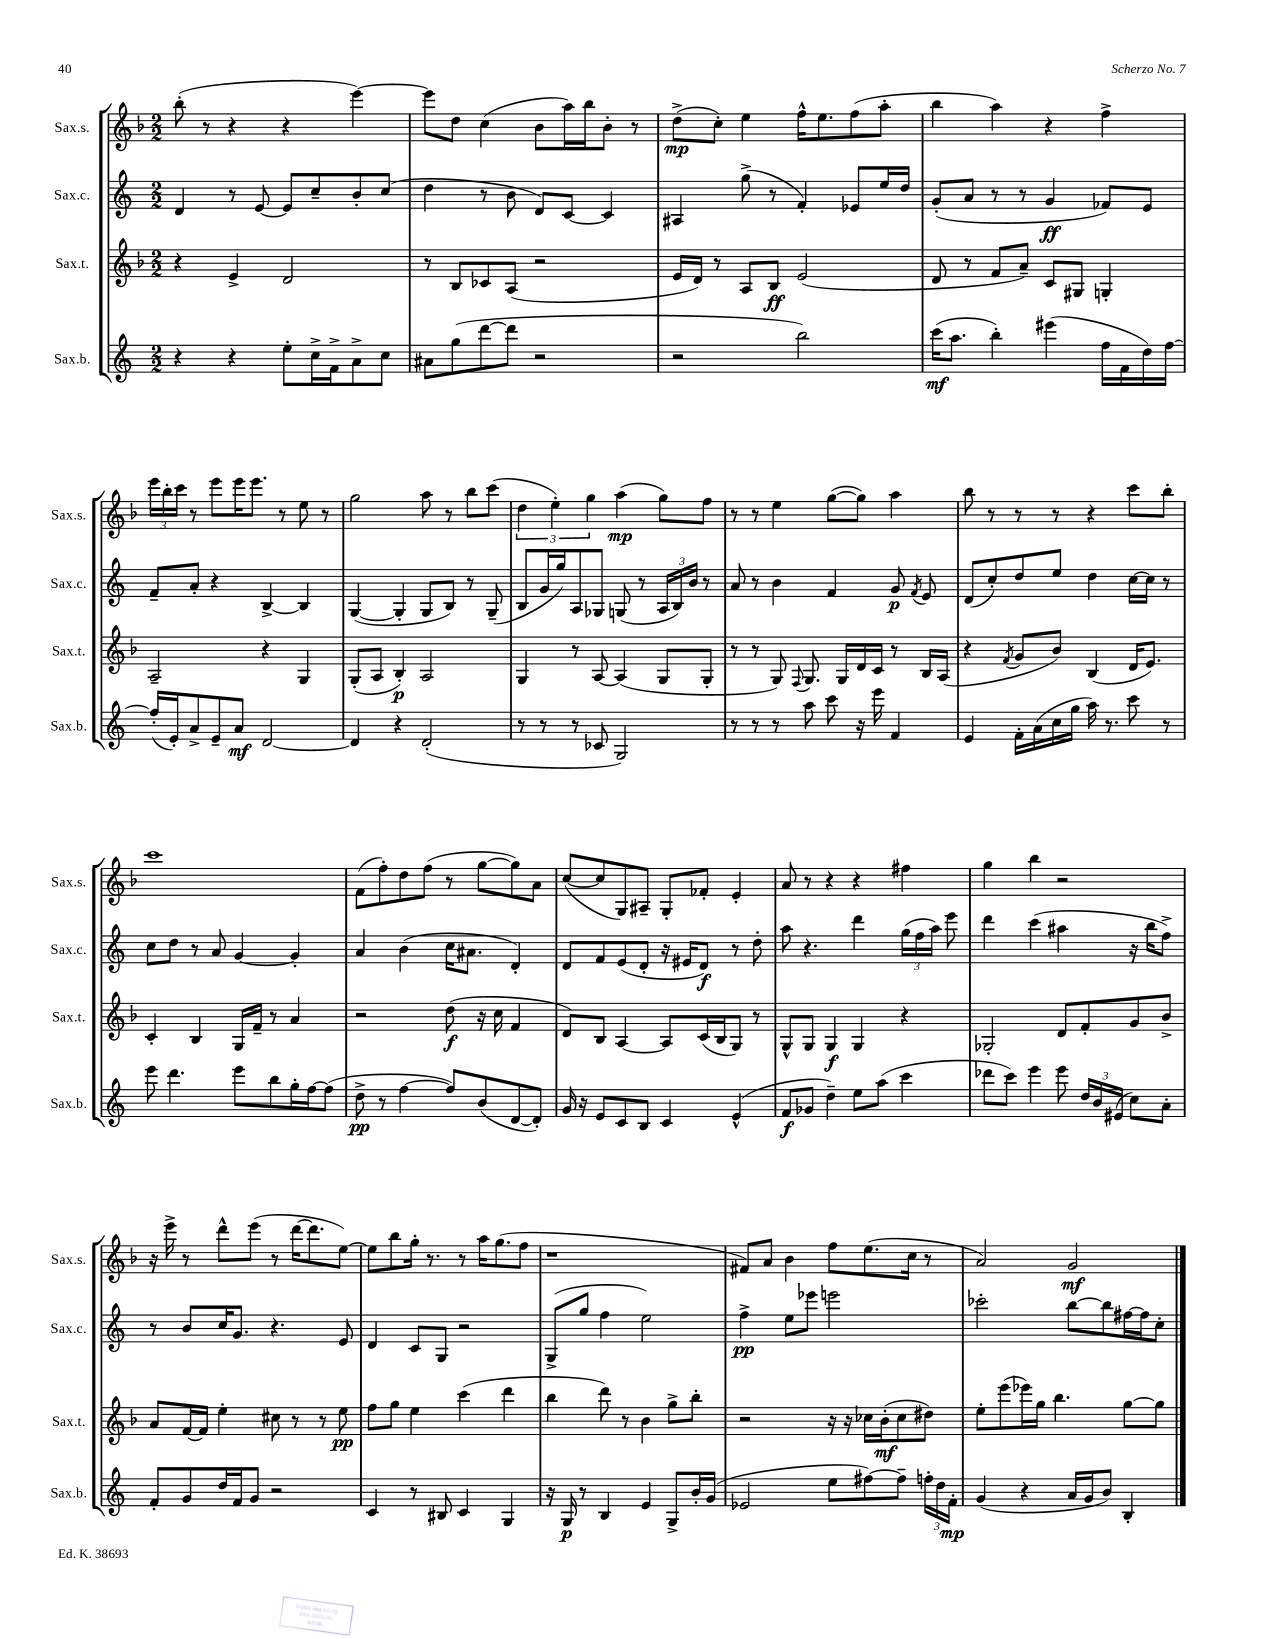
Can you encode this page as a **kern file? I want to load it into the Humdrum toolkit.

**kern	**kern	**kern	**kern
*staff4	*staff3	*staff2	*staff1
*clefG2	*clefG2	*clefG2	*clefG2
*k[]	*k[b-]	*k[]	*k[b-]
*M2/2	*M2/2	*M2/2	*M2/2
4r	4r	4d	(8bb-'
.	.	.	8r
4r	4e^	8r	4r
.	.	[8e	.
8ee'	2d	8e]	4r
16cc^	.	8cc~	.
16f^	.	.	.
8a^	.	8b'	[4eee)
8cc	.	(8cc	.
=	=	=	=
8a#	8r	4dd	8eee]
(8gg	8B-	.	8dd
[8ddd	8c-	8r	(4cc
8ddd]	(8A	8b	.
2r	2r	8d)	8b-
.	.	[8c	16aa)
.	.	.	16bb-
.	.	4c]	8b-'
.	.	.	8r
=	=	=	=
2r	16e	4A#	(8dd^
.	16d)	.	.
.	8r	.	8cc')
.	8A	(8gg^	4ee
.	8B-	8r	.
2bb)	(2e	4f')	16ff^^
.	.	.	8.ee
.	.	8e-	(8ff
.	.	16ee	8aa'
.	.	16dd	.
=	=	=	=
(16ccc	8d	(8g'	4bb-
8.aa	.	.	.
.	8r	8a	.
4bb')	8f	8r	4aa)
.	8a~)	8r	.
(4eee#	8c	4g	4r
.	8G#	.	.
16ff	4G'	8f-)	4ff^
16f	.	.	.
16dd)	.	8e	.
[16ff	.	.	.
=	=	=	=
(16ff']	2A~	8f~	24eee
.	.	.	24bb-'
16e')	.	.	.
.	.	.	24ccc
8a^	.	8a'	8r
8e~	.	4r	8eee
8a	.	.	16eee
.	.	.	8.eee
[2d	4r	[4B^	.
.	.	.	8r
.	4G	4B]	8ee
.	.	.	8r
=	=	=	=
4d]	(8G'	([4G	2gg
.	8A	.	.
4r	4B-')	4G']	.
(2d'	2A	8G	8aa
.	.	8B)	8r
.	.	8r	8bb-
.	.	(8G~	(8ccc
=	=	=	=
8r	4G	8B	6dd
8r	.	16g	.
.	.	.	6ee')
.	.	16gg)	.
8r	8r	8A	.
.	.	.	6gg
8c-	[8A	8G-	.
2G)	(4A]	(8G	(4aa
.	.	8r	.
.	8G	24A	8gg)
.	.	24B)	.
.	.	24b	.
.	8G'	8r	8ff
=	=	=	=
8r	8r	8a	8r
8r	8r	8r	8r
8r	8G)	4b	4ee
.	8qqF	.	.
8aa	8.G	.	.
8ccc	.	4f	([8gg
.	16G	.	.
16r	16d	.	8gg])
16eee	16c	.	.
4f	8r	8g	4aa
.	.	8qf	.
.	16B-	8e	.
.	(16A	.	.
=	=	=	=
4e	4r	(8d	8bb-
.	.	8cc')	8r
.	8qf	.	.
16f'	8g	8dd	8r
(16a	.	.	.
16cc	8b-)	8ee	8r
16gg	.	.	.
16aa)	(4B-	4dd	4r
8.r	.	.	.
8ccc	16d	[16cc	8ccc
.	8.e)	16cc]	.
8r	.	8r	8bb-'
=	=	=	=
8eee	4c'	8cc	1ccc
4.ddd	.	8dd	.
.	4B-	8r	.
.	.	8a	.
8eee	16G	[4g	.
.	16f~	.	.
8bb	8r	.	.
16gg'	4a	4g']	.
[16ff	.	.	.
(8ff]	.	.	.
=	=	=	=
8dd^	2r	4a	(8f
8r	.	.	8ff')
[4ff	.	(4b	8dd
.	.	.	(8ff
8ff])	(8dd	16cc	8r
.	.	8.a#	.
(8b	16r	.	[8gg
.	16cc	.	.
[8d	4f	4d')	8gg])
8d'])	.	.	8a
=	=	=	=
16g	8d)	8d	([8cc
16r	.	.	.
8e	8B-	8f	8cc]
8c	[4A	(8e	8G)
8B	.	8d'	8A#~
4c	8A]	16r	8G'
.	.	16e#	.
.	(16c	8d)	8f-'
.	16B-	.	.
(4e^^	8G)	8r	4e'
.	8r	8dd'	.
=	=	=	=
8f	8G^^	8aa	8a
8g-	8G	4.r	8r
4dd~)	4G	.	4r
8ee	4G	4ddd	4r
(8aa	.	.	.
4ccc	4r	(24gg	4ff#
.	.	24ff	.
.	.	24aa)	.
.	.	8eee	.
=	=	=	=
8ddd-	2G-'	4ddd	4gg
8ccc)	.	.	.
4eee	.	(4ccc	4bb-
8eee	8d	4aa#	2r
24dd	8f'	.	.
24b	.	.	.
(24e#	.	.	.
8cc)	8g	16r	.
.	.	16bb	.
8a'	8b-^	8ff^)	.
=	=	=	=
8f'	8a	8r	16r
.	.	.	16eee^
8g	[16f	8b	8r
.	16f]	.	.
16dd	4ee'	16cc	8ddd^^
16f	.	8.g	.
8g	.	.	(8eee
2r	8cc#	4.r	8r
.	8r	.	[16ddd
.	.	.	8.ddd]
.	8r	.	.
.	8ee	8e	[8ee)
=	=	=	=
4c	8ff	4d	8ee]
.	8gg	.	8bb-
8r	4ee	8c	16gg'
.	.	.	8.r
8B#	.	8G	.
4c	(4ccc	2r	8r
.	.	.	16aa
.	.	.	(8.gg
4G	4ddd	.	.
.	.	.	8ff
=	=	=	=
16r	4bb-	(8G^	1r
16G	.	.	.
8r	.	8gg	.
4B	8ddd)	4ff	.
.	8r	.	.
4e	4b-	2ee)	.
8G^	8gg^	.	.
16b'	8bb-'	.	.
(16g	.	.	.
=	=	=	=
2e-	2r	4ff^	8f#)
.	.	.	8a
.	.	8ee	4b-
.	.	8eee-	.
8ee	16r	2eee	8ff
.	16r	.	.
[8ff#)	16cc-	.	(8.ee
.	(16b-'	.	.
8ff#~]	8cc-	.	.
.	.	.	16cc
24ff'	8dd#)	.	8r
24dd	.	.	.
24f'	.	.	.
=	=	=	=
(4g	8ee'	2ccc-'	2a)
.	(8eee	.	.
4r	16eee-)	.	.
.	16gg	.	.
.	4.bb-	.	.
16a	.	[8bb	2g
16g	.	.	.
8b)	.	8bb]	.
4B'	[8gg	[16ff#	.
.	.	16ff#]	.
.	8gg]	8cc'	.
==	==	==	==
*-	*-	*-	*-
